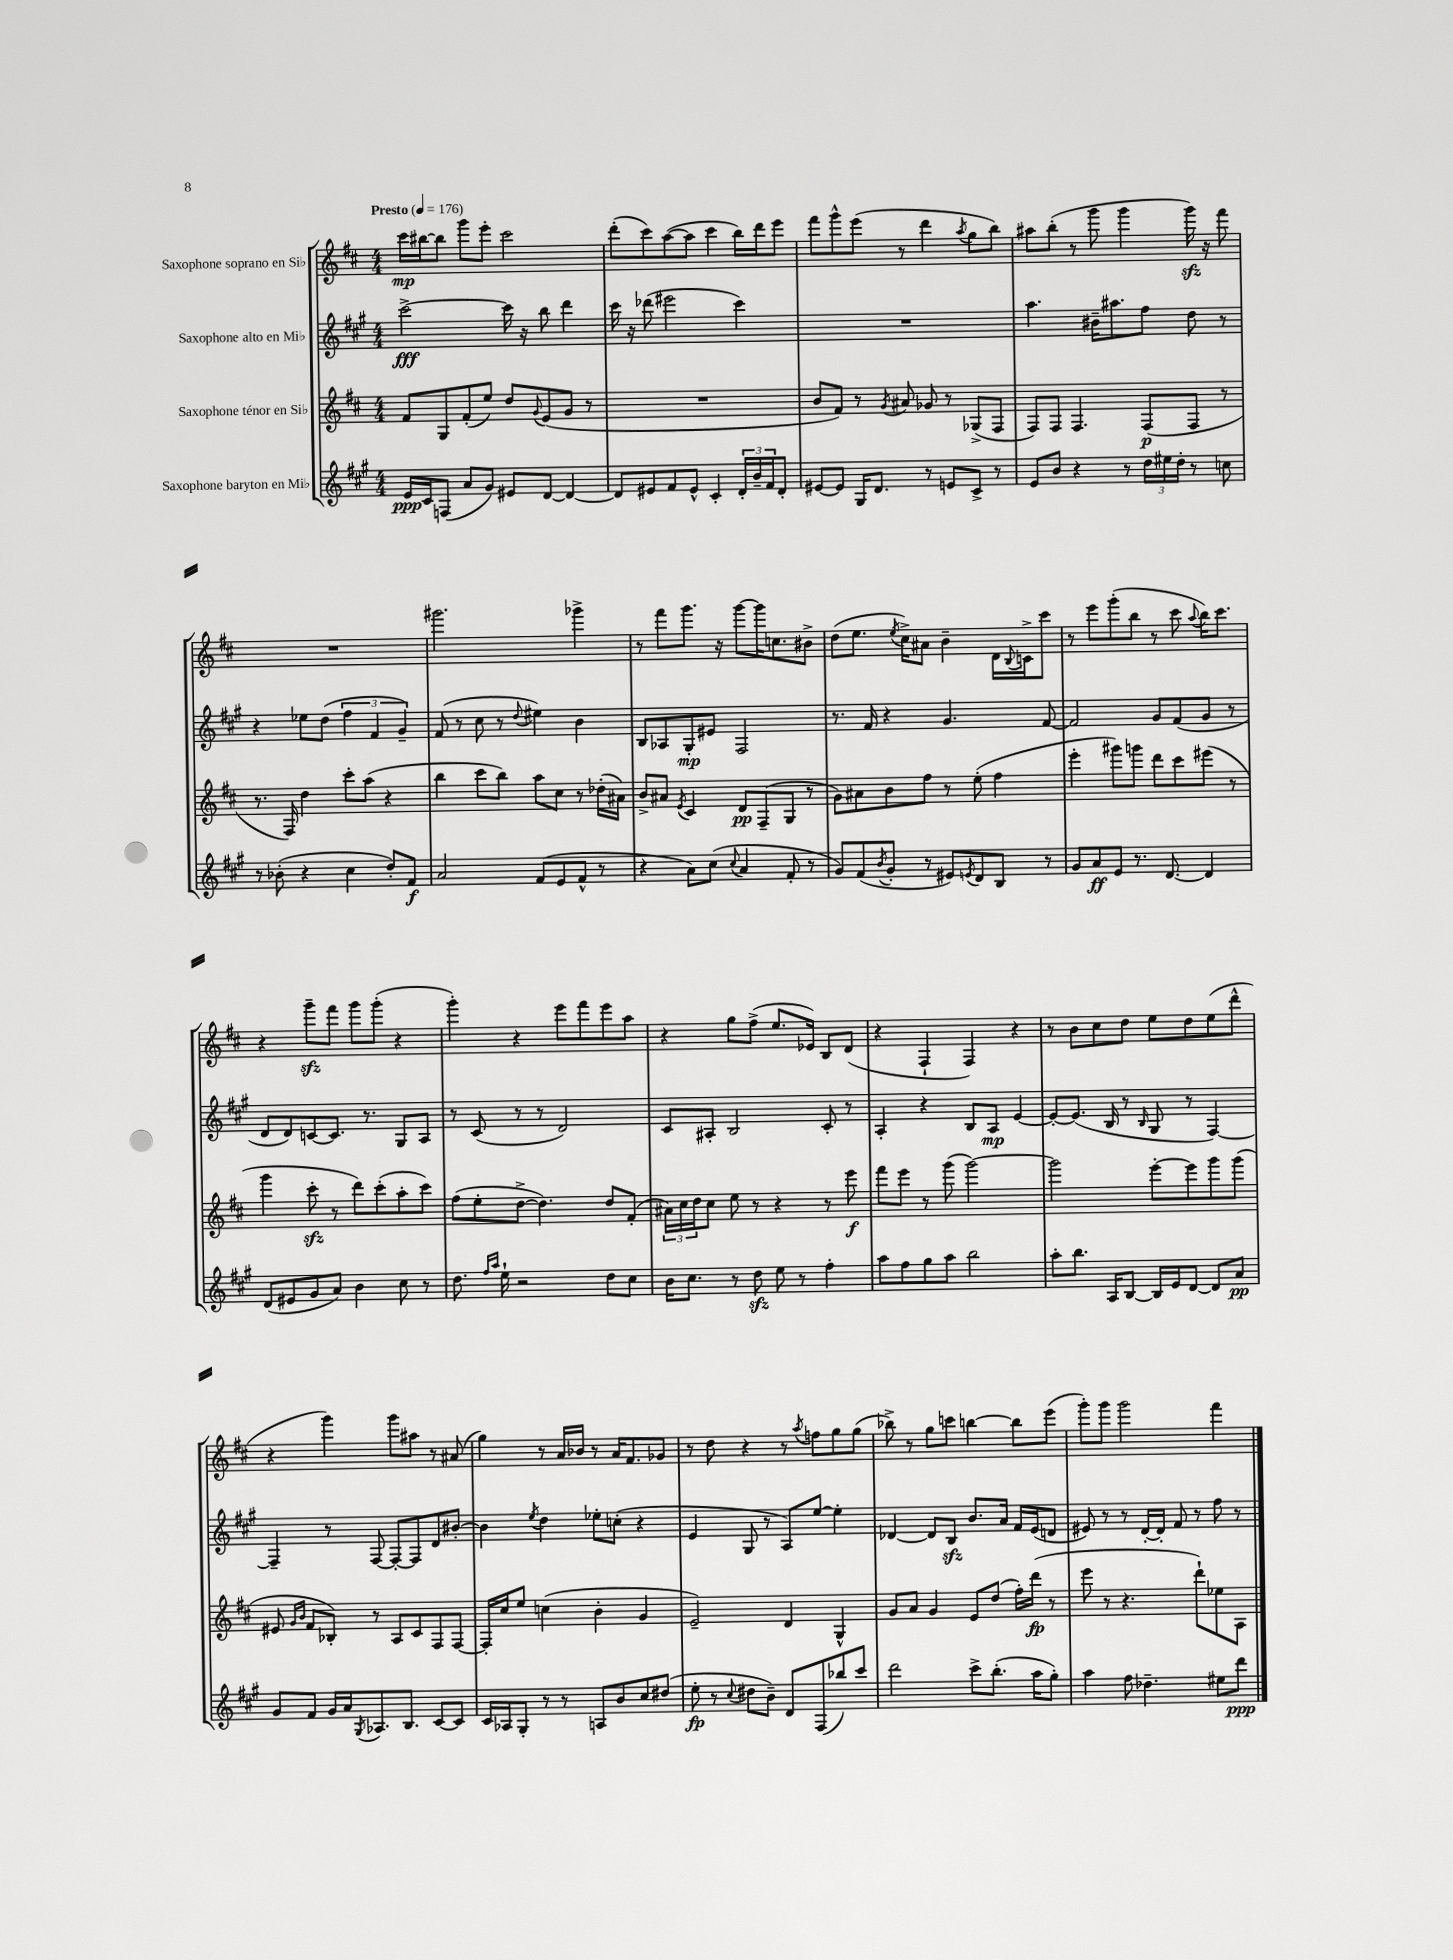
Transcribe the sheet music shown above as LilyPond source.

<<
\new StaffGroup <<
\new Staff = "s0" \with { instrumentName = "Saxophone soprano en Sib" } {
    \clef treble \key d \major \numericTimeSignature \time 4/4 \tempo "Presto" 4 = 176
    cis'''16\mp bis''16~ bis''8 g'''8 e'''8-. cis'''2 |
    d'''8-.( cis'''8) a''8~( a''8 cis'''4 b''16) d'''16 e'''8 |
    fis'''8 g'''8-^ e'''8( r8 d'''4 \acciaccatura { a''8 } g''8 b''8) |
    ais''8 b''8-.( r8 g'''8 g'''4 g'''16\sfz) r16 fis'''8 |
    R1 |
    gis'''2. ges'''4-> |
    r8 fis'''8 g'''8. r16 g'''8~ g'''16 c''8. bis'8-> |
    d''8( e''8. \acciaccatura { e''8 } cis''16->) ais'8 b'4-- d'16 \appoggiatura { b8 } c'16-> cis'''8 |
    r8 e'''8 g'''8-.( b''8 r8 cis'''8 \appoggiatura { a''8 } b''16) cis'''8. |
    r4 g'''8--\sfz fis'''8 g'''8 g'''8-.( r4 |
    g'''4-.) r4 e'''8 fis'''8 e'''8 a''8 |
    r4 g''8 fis''8->( e''8. ees'16) b8 d'8( |
    r4 fis4-! fis4) r4 |
    r8 b'8 cis''8 d''8 e''8 d''8 e''8( d'''8-^ |
    r4 g'''4) g'''8 ais''8 r8 ais'8( |
    g''4) r8 a'16 bes'16 r8 a'16 fis'8. ges'8 |
    r8 d''8 r4 r8 \acciaccatura { a''8 } f''8 g''8 g''8( |
    bes''8->) r8 g''8 c'''8 b''4~ b''8 e'''8( |
    g'''8-.) g'''8 g'''2 fis'''4 \bar "|." |
}
\new Staff = "s1" \with { instrumentName = "Saxophone alto en Mib" } {
    \clef treble \key a \major \numericTimeSignature \time 4/4
    cis'''2~->\fff cis'''16 r16 b''8 d'''4 |
    cis'''16 r16 des'''8( eis'''2 cis'''4) |
    R1 |
    a''4. bis'16-- ais''8. fis''8 d''8 r8 |
    r4 ees''8 d''8( \tuplet 3/2 { fis''4 fis'4 gis'4--) } |
    fis'8( r8 cis''8 r8 \appoggiatura { d''8 } eis''4) b'4 |
    b8 aes8 gis8-.\mp eis'8 fis2 |
    r8. fis'16 r4 gis'4. fis'8~ |
    fis'2 gis'8 fis'8( gis'8 r8 |
    d'8 d'8) c'8~ c'8. r8. gis8 a8 |
    r8 cis'8( r8 r8 d'2) |
    cis'8 ais8-. b2 cis'8-. r8 |
    a4-. r4 b8 a8\mp e'4~ |
    e'8~-. e'8.( b16 r8 \grace { b16 } gis8 r8 fis4~) |
    fis4-- r8 fis8~ fis8~-. fis8 d'8 bis'8~-. |
    bis'4 \acciaccatura { e''8 } d''4 ees''8-. c''8-.( r4 |
    e'4 gis8 r8 a8) e''8~ e''4-. |
    des'4~ des'8 b8\sfz b'8. a'16 fis'16 e'16( d'8 |
    eis'8) r8 r8 d'16~-. d'16-. fis'8 r8 fis''8 r8 \bar "|." |
}
\new Staff = "s2" \with { instrumentName = "Saxophone ténor en Sib" } {
    \clef treble \key d \major \numericTimeSignature \time 4/4
    fis'8 g8 fis'8-.( e''8) d''8 \appoggiatura { g'8 } e'8( g'8 r8 |
    R1 |
    b'8 fis'8) r8 \acciaccatura { g'8 } ais'8 ges'8 r8 ges8->( fis8 |
    fis8) fis8 fis4. fis8\p( fis8 r8 |
    r8. fis16) d''4 cis'''8-. a''8( r4 |
    b''4 cis'''8 b''8) a''8 cis''8 r8 des''16-.( ais'16) |
    b'8-> ais'8 \acciaccatura { e'8 } cis'4 d'8\pp fis8--( g8 r8 |
    g'8) ais'8 b'8 fis''8 r8 e''8-.( fis''4 |
    e'''4-. gis'''8) g'''8 d'''8 cis'''8 eis'''8( r8 |
    g'''4 cis'''8-.\sfz r8 d'''8) cis'''8-.( a''8-. cis'''8) |
    fis''8( e''8-. d''8~-> d''4.) d''8 fis'8-.( |
    \tuplet 3/2 { ais'16) cis''16 d''16 } cis''8 e''8 r8 r4 r8 e'''8\f |
    fis'''8 e'''8 r8 g'''8( g'''2~) |
    g'''2 e'''8~-. e'''8 g'''8 g'''8( |
    eis'8 \grace { g'16 b'16 } fis'8 bes8-.) r8 a8 cis'8 fis8 fis8~ |
    fis16-. cis''16 e''8 c''4( b'4-. g'4 |
    e'2--) d'4 g4-^ |
    g'8 a'8 g'4 e'8 d''8( fis''16-.) d'''16\fp( r8 |
    e'''8 r8 r4. d'''8-!) ees''8 a8 \bar "|." |
}
\new Staff = "s3" \with { instrumentName = "Saxophone baryton en Mib" } {
    \clef treble \key a \major \numericTimeSignature \time 4/4
    e'16\ppp cis'16 f8( a'8 gis'8) eis'8 d'8~ d'4~ |
    d'8 eis'8 fis'8 eis'8-^ cis'4-. \tuplet 3/2 { d'16-. b'16-- fis'16 } d'8-. |
    eis'8~ eis'8 gis16 d'8. r8 e'8 cis'8-> r8 |
    e'8 b'8 r4 r8 \tuplet 3/2 { d''16 eis''16 d''16-. } r8 c''8 |
    r8 bes'8-.( r4 cis''4 d''8-.) fis'8\f |
    a'2 fis'8( e'8 fis'8-^ r8 |
    r4 a'8) cis''8( \appoggiatura { cis''8 } a'4 fis'8-. r8 |
    gis'8) fis'8( \acciaccatura { b'8 } gis'8-. r8 eis'8) \acciaccatura { e'8 } d'8 b8 r8 |
    gis'8 a'8\ff e'8 r8. d'8.~ d'4 |
    d'8( eis'8 gis'8 a'8) b'4 cis''8 r8 |
    d''8. \grace { fis''16 a''16 } e''16-! r2 d''8 cis''8 |
    b'16 cis''8. r8 d''8\sfz e''8 r8 fis''4-. |
    a''8 fis''8 gis''8 a''8 b''2 |
    a''8-. b''8. a16 b8~ b16 e'16 d'8~ d'8 a'8\pp |
    gis'8 fis'8 gis'16 a'16 \acciaccatura { gis8 } aes8. b8. cis'8~ cis'8 |
    cis'16 aes16 gis8-. r8 r8 a8 b'8 cis''8 dis''8( |
    e''8-.\fp r8 \appoggiatura { cis''8 } dis''8 b'8--) d'8 fis8( bes''8) cis'''8 |
    d'''2 cis'''8-> b''8.-.( a''16 gis''8-.) |
    a''4 fis''8 des''4.-- eis''8 d'''8\ppp \bar "|." |
}
>>
>>
\layout { \context { \Score \remove "Bar_number_engraver" } }
